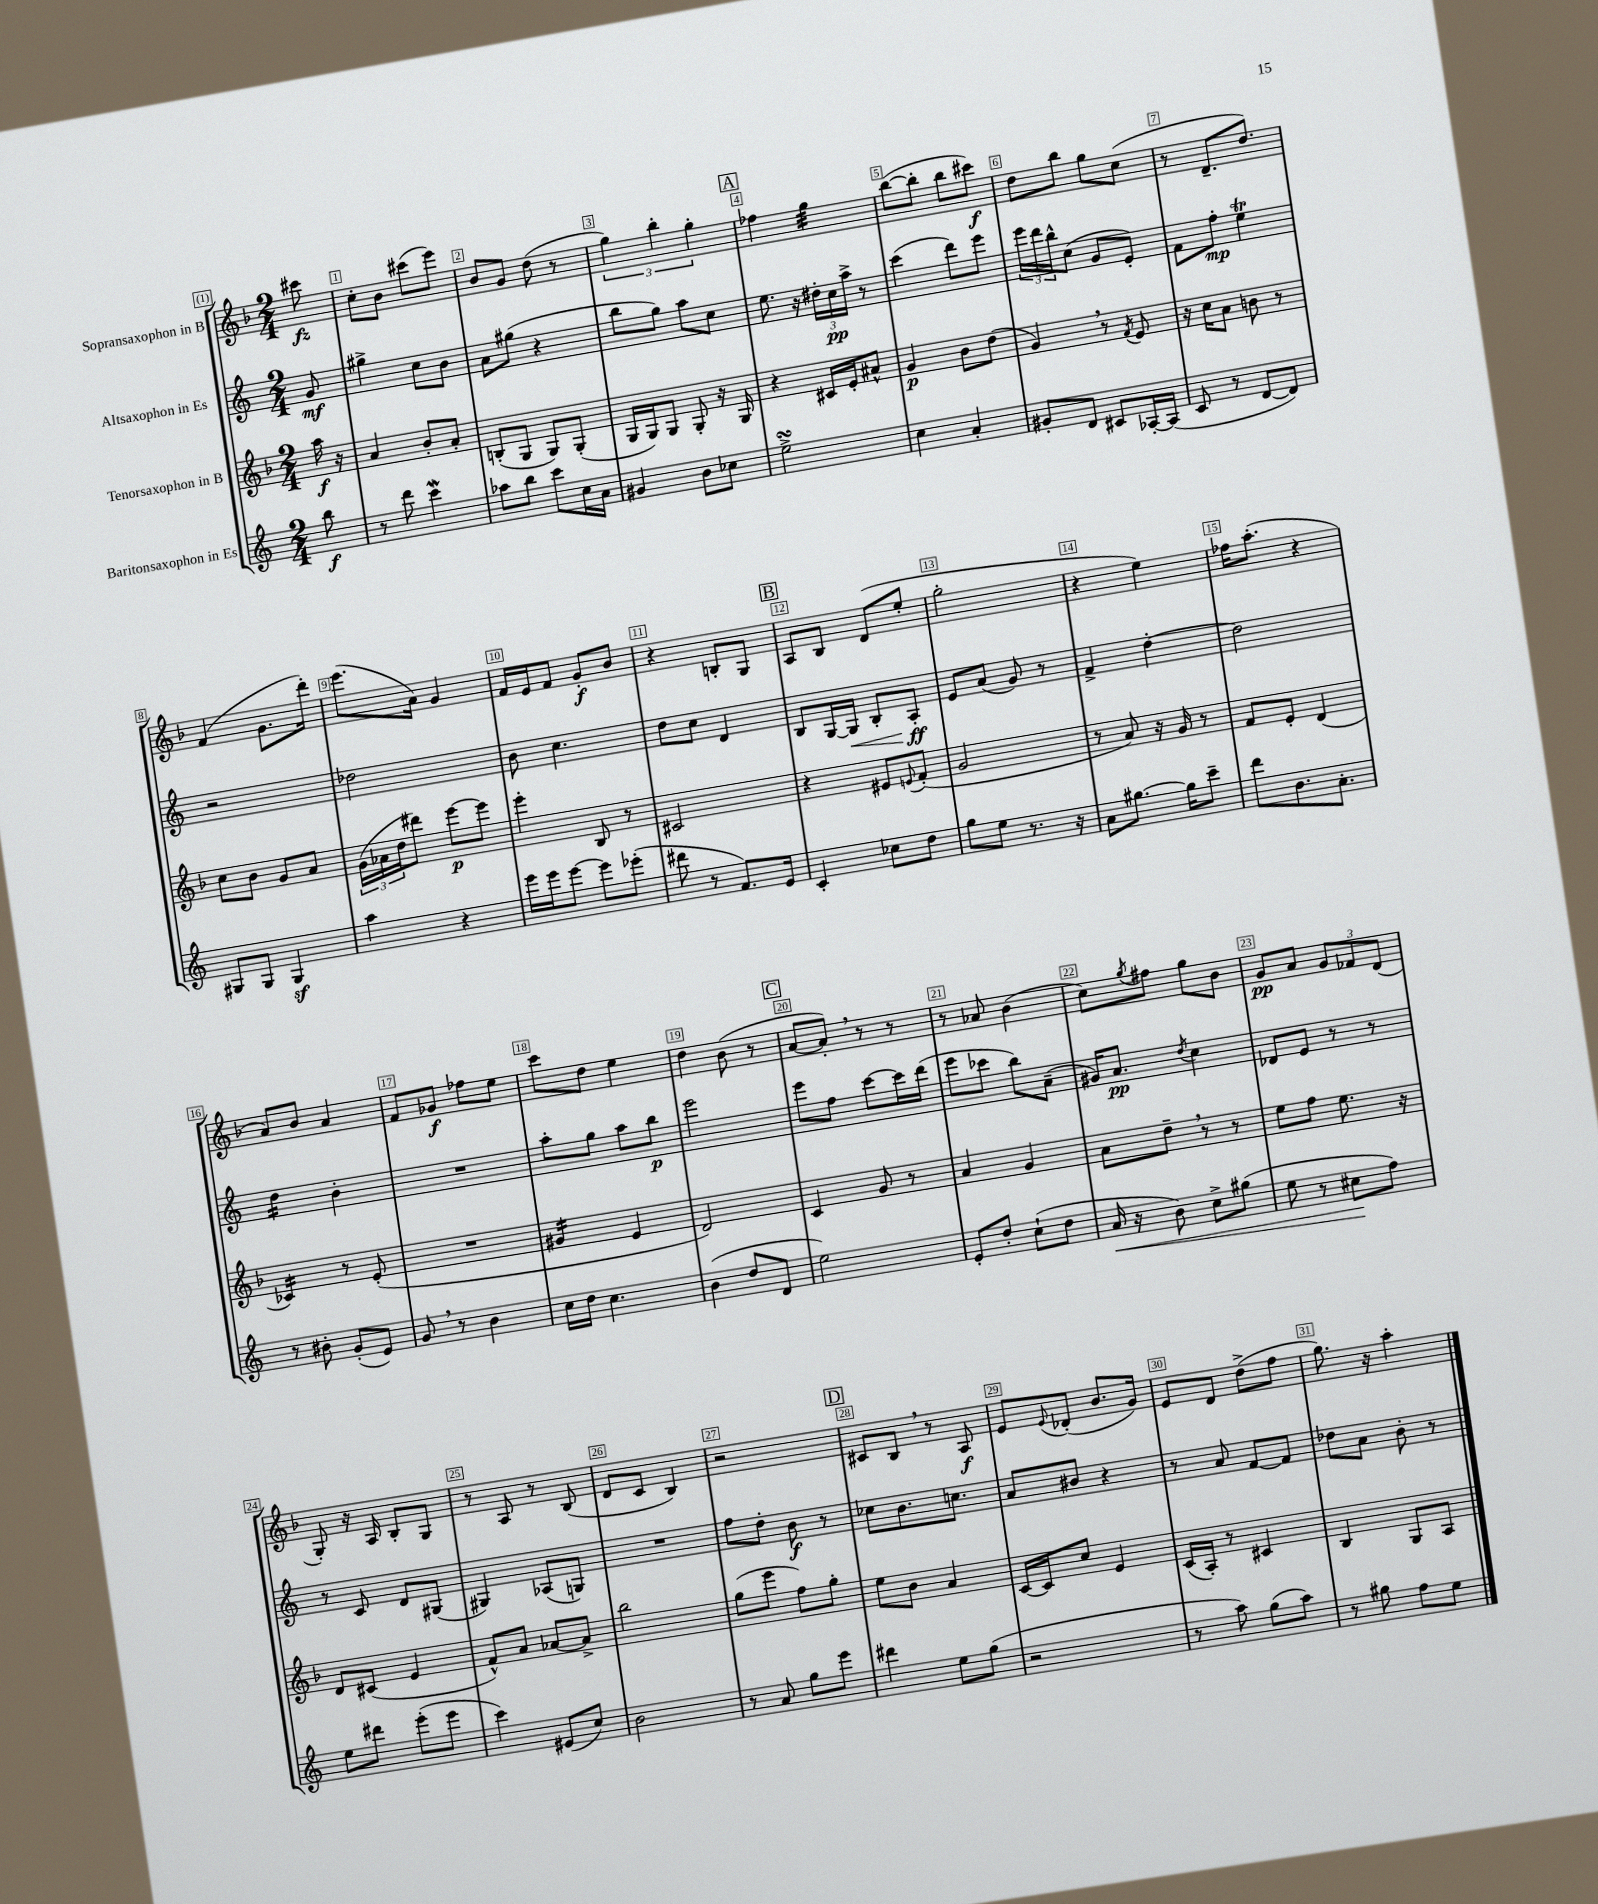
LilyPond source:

<<
\new StaffGroup <<
\new Staff = "s0" \with { instrumentName = "Sopransaxophon in B" } {
    \clef treble \key f \major \numericTimeSignature \time 2/4 \partial 8
    cis'''8\fz |
    c''8-. bes'8 cis'''8( e'''8) |
    bes'8 g'8 d''8( r8 |
    \tuplet 3/2 { g''4) bes''4-. g''4-. } |
    \mark \markup { \box "A" } fes''4 g''4:32 |
    bes''8~( bes''8-. bes''8 cis'''8\f) |
    d''8 bes''8 g''8 c''8( |
    r8 d'8.-- d''8.) |
    f'4( g'8. d'''16-.) |
    e'''8.( a'16) g'4 |
    f'16 e'16 f'8 g'8-.\f bes'8 |
    r4 b8-. g8 |
    \mark \markup { \box "B" } a8 bes8 d'8( e''8-. |
    g''2-. |
    r4 e''4) |
    fes''16 a''8.-.( r4 |
    a'8) bes'8 a'4 |
    f'8 ges'8\f fes''8 e''8 |
    c'''8 d''8 e''4 |
    d''4 bes'8( r8 |
    \mark \markup { \box "C" } a'8~ a'8-.) \breathe r8 r8 |
    r8 aes'8 bes'4( |
    c''8) \acciaccatura { g''8 } fis''8 g''8 bes'8 |
    g'8\pp a'8 \tuplet 3/2 { g'8 fes'8 d'8( } |
    g8-.) r16 a16 bes8-. g8 |
    r8 a8 r8 bes8( |
    d'8 c'8 bes4) |
    r2 |
    \mark \markup { \box "D" } cis'8 bes8 \breathe r8 a8\f |
    e'8 \appoggiatura { e'8 } des'8-.( bes'8. g'16) |
    e'8 d'8 d''8->( f''8 |
    g''8.) r16 a''4-. \bar "|." |
}
\new Staff = "s1" \with { instrumentName = "Altsaxophon in Es" } {
    \clef treble \key c \major \numericTimeSignature \time 2/4 \partial 8
    g'8\mf |
    gis''4-> c''8 b'8 |
    a'8 gis''8( r4 |
    b''8 g''8) a''8 c''8 |
    \mark \markup { \box "A" } e''8. r16 \tuplet 3/2 { dis''16-. c''16\pp a''16-> } r8 |
    c'''4( d'''8) e'''8 |
    \tuplet 3/2 { e'''16 d'''16 b''16-^ } c''8( g'8 e'8-.) |
    f'8 f''8-.\mp e''4\trill |
    r2 |
    des''2 |
    b'8 c''4. |
    d''8 c''8 d'4 |
    \mark \markup { \box "B" } b8 g16~ g16\< b8-. a8-.\ff\! |
    e'8 a'8( g'8) r8 |
    f'4-> d''4~-. |
    d''2 |
    d''4:16 b'4-. |
    R2 |
    a''8-. g''8 a''8 b''8\p |
    e'''2 |
    \mark \markup { \box "C" } e'''8 f''8 c'''8~ c'''16 d'''16( |
    e'''8 ces'''8 b''8) a'8--( |
    gis'16) a'8.\pp \acciaccatura { d''8 } c''4 |
    des'8 e'8 r8 r8 |
    r8 c'8 d'8 gis8( |
    gis4) aes8( g8) |
    R2 |
    f''8 d''8-. b'8\f r8 |
    \mark \markup { \box "D" } ces''8 b'8. c''8. |
    a'8 bis'8 r4 |
    r8 a'8 f'8~ f'8 |
    des''8 a'8 b'8-. r8 \bar "|." |
}
\new Staff = "s2" \with { instrumentName = "Tenorsaxophon in B" } {
    \clef treble \key f \major \numericTimeSignature \time 2/4 \partial 8
    a''16\f r16 |
    a'4 bes'8-. a'8-. |
    b8-.( g8 g8) g8-.( |
    g16 g16) g8 g8-. r16 g16 |
    \mark \markup { \box "A" } r4 cis'16 e'16-. ais'8-^ |
    g'4\p bes'8 d''8( |
    g'4) \breathe r8 \acciaccatura { f'8 } e'8 |
    r16 c''16 a'8 b'8 r8 |
    c''8 bes'8 g'8 a'8 |
    \tuplet 3/2 { g'16( aes'16 d''16 } dis'''8) e'''8~\p e'''8 |
    e'''4-. bes8 r8 |
    cis'2 |
    \mark \markup { \box "B" } r4 eis'8 \appoggiatura { e'8 } f'8-.( |
    g'2 |
    r8 a'8) r16 g'16 r8 |
    f'8 e'8-. d'4( |
    ces'4:16) r8 e'8-.( |
    R2 |
    gis'4:16 e'4 |
    d'2) |
    \mark \markup { \box "C" } c'4 g'8 r8 |
    a'4 g'4 |
    a'8 d''8-- \breathe r8 r8 |
    e''8 f''8 e''8. r16 |
    d'8 cis'8( e'4 |
    f'8-^) a'8 aes'8~ aes'8-> |
    bes''2 |
    g''8( e'''8 f''8) g''8-. |
    \mark \markup { \box "D" } e''8 bes'8 a'4 |
    c'16~ c'16 c''8 e'4 |
    c'16( a16-.) r8 cis'4 |
    bes4 g8 a8 \bar "|." |
}
\new Staff = "s3" \with { instrumentName = "Baritonsaxophon in Es" } {
    \clef treble \key c \major \numericTimeSignature \time 2/4 \partial 8
    b''8\f |
    r8 d'''8 c'''4\mordent |
    aes''8 b''8 c'''8 c''16 a'16 |
    gis'4 b'8 ces''8 |
    \mark \markup { \box "A" } e''2->\turn |
    c''4 a'4-. |
    gis'8-. d'8 cis'8 aes16~-. aes16( |
    c'8 r8 d'8~ d'8) |
    gis8 gis8 gis4\sf |
    a''4 r4 |
    e'''16 e'''16 e'''8~ e'''8 ees'''8-.( |
    dis'''8 r8 f'8.) e'16 |
    \mark \markup { \box "B" } c'4-. ces''8 d''8 |
    g''8 e''8 r8. r16 |
    a'8 gis''8.~ gis''16 c'''8-- |
    d'''8 b'8. a'8.-. |
    r8 bis'8-. g'8-.( e'8) |
    g'8 \breathe r8 b'4 |
    c''16 d''16 c''4. |
    b'4( d''8 d'8 |
    \mark \markup { \box "C" } e''2) |
    e'8-. d''8-. c''8-!( d''8 |
    a'16\< r16 b'8) c''8-> gis''8( |
    e''8 r8 cis''8\! f''8) |
    e''8 dis'''8 e'''8-.( e'''8 |
    c'''4) eis'8( c''8) |
    b'2 |
    r8 a'8 g''8 e'''8 |
    \mark \markup { \box "D" } dis'''4 e''8 g''8( |
    r2 |
    r8 a''8) g''8( a''8) |
    r8 gis''8 f''8 e''8 \bar "|." |
}
>>
>>
\layout { \context { \Score \override BarNumber.break-visibility = ##(#f #t #t) barNumberVisibility = #all-bar-numbers-visible \override BarNumber.stencil = #(make-stencil-boxer 0.1 0.3 ly:text-interface::print) } }
